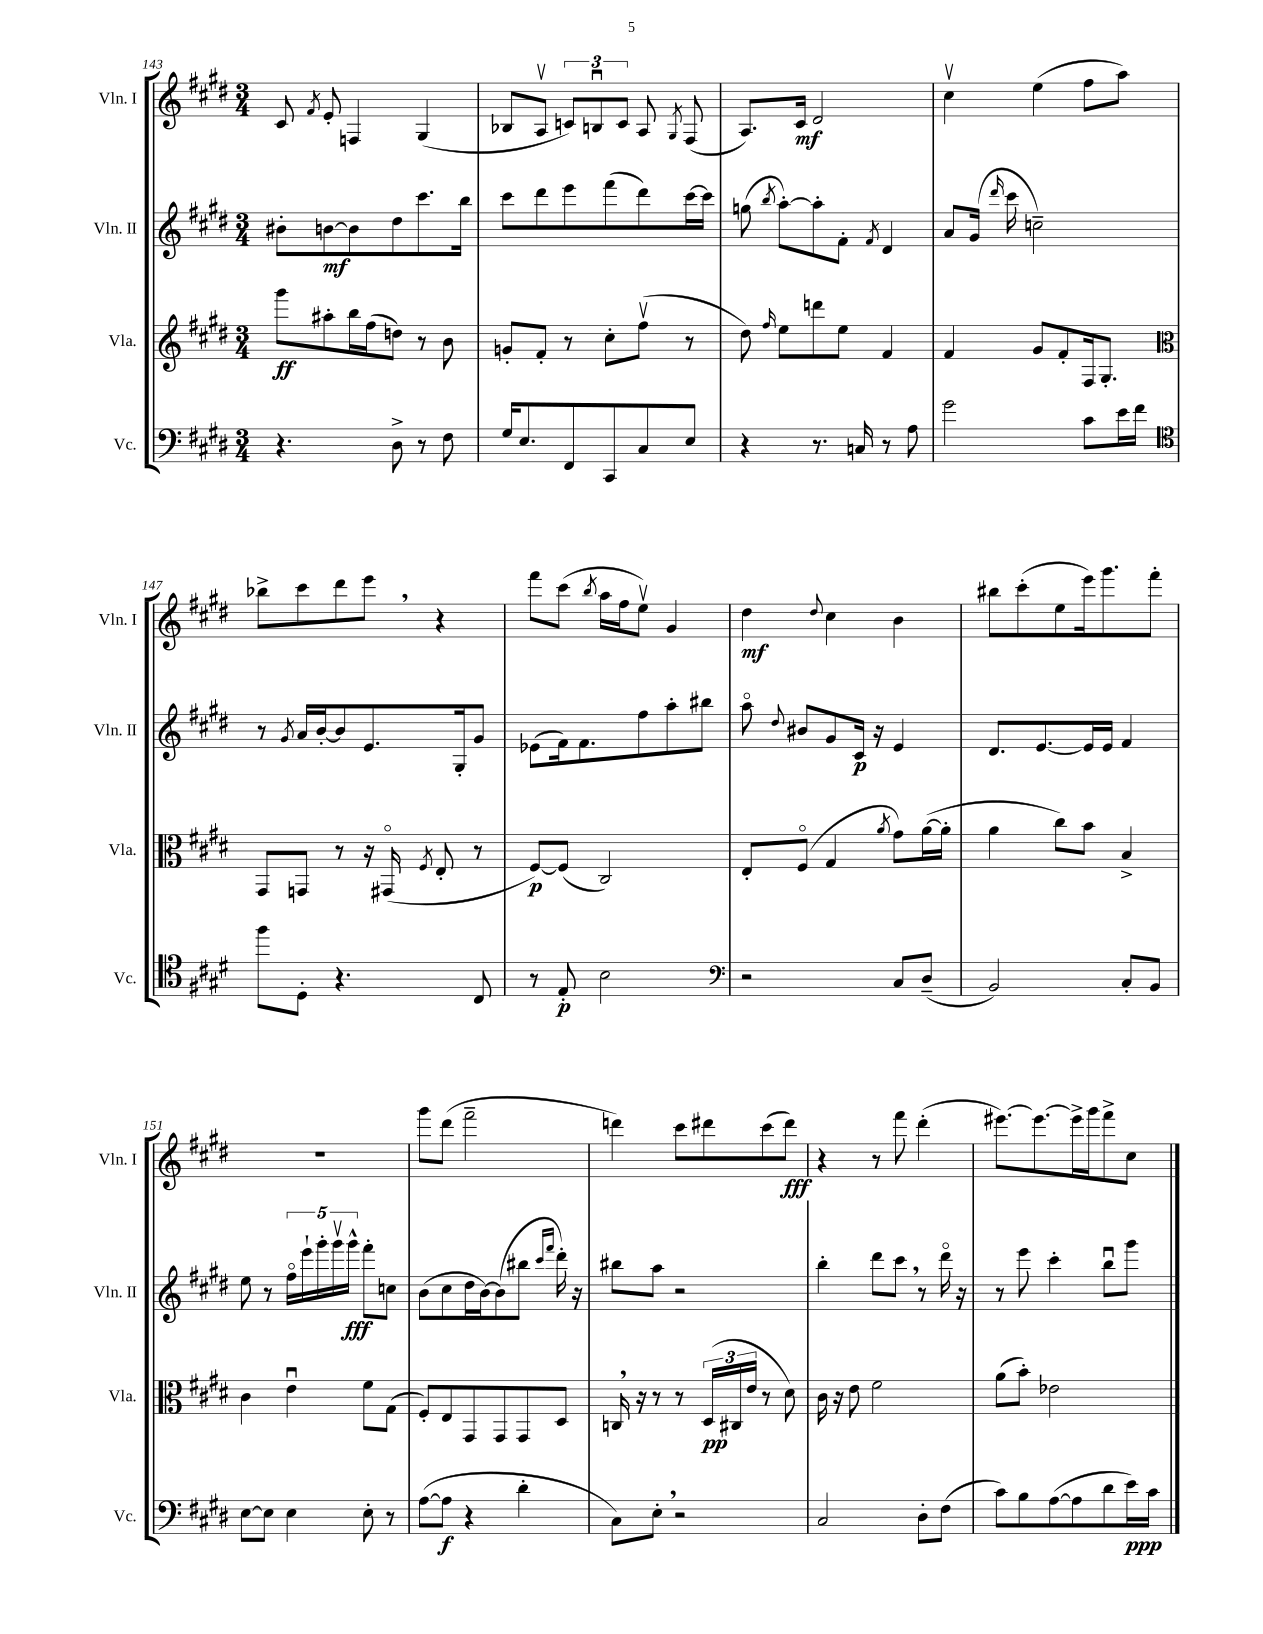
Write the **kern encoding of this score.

**kern	**dynam	**kern	**dynam	**kern	**dynam	**kern	**dynam
*part4	*part4	*part3	*part3	*part2	*part2	*part1	*part1
*staff4	*staff4	*staff3	*staff3	*staff2	*staff2	*staff1	*staff1
*I"Vc.	*	*I"Vla.	*	*I"Vln. II	*	*I"Vln. I	*
*I'Vc.	*	*I'Vla.	*	*I'Vln. II	*	*I'Vln. I	*
*clefF4	*	*clefG2	*	*clefG2	*	*clefG2	*
*k[f#c#g#d#]	*	*k[f#c#g#d#]	*	*k[f#c#g#d#]	*	*k[f#c#g#d#]	*
*M3/4	*	*M3/4	*	*M3/4	*	*M3/4	*
=143	=143	=143	=143	=143	=143	=143	=143
4.r	.	8ggg#\L	ff	8b#X'\L	.	8c#/	.
.	.	.	.	.	.	8qf#/	.
.	.	8aa#X'\	.	[8bn\	mf	8e'/	.
.	.	16bb\L	.	8b\]	.	4Fn/	.
.	.	(16ff#\J	.	.	.	.	.
8D#^\	.	8ddn\J)	.	8dd#\	.	.	.
8r	.	8r	.	8.ccc#\	.	(4G#/	.
8F#\	.	8b\	.	.	.	.	.
.	.	.	.	16bb\Jk	.	.	.
=144	=144	=144	=144	=144	=144	=144	=144
16G#/KL	.	8gn'/L	.	8ccc#\L	.	8B-X/L	.
8.E/	.	.	.	.	.	.	.
.	.	8f#'/J	.	8ddd#\	.	8Av/J	.
8FF#/	.	8r	.	8eee\	.	12cn/L)	.
.	.	.	.	.	.	12Bnu/	.
8CC#/	.	8cc#'\L	.	(8fff#\	.	.	.
.	.	.	.	.	.	12c/J	.
8C#/	.	(8ff#v\J	.	8ddd#\)	.	8A/	.
.	.	.	.	.	.	8qG#/	.
8E/J	.	8r	.	[16ccc#\L	.	(8F#/	.
.	.	.	.	16ccc#\JJ]	.	.	.
=145	=145	=145	=145	=145	=145	=145	=145
4r	.	8dd#\)	.	(8ggn\	.	8.A/L)	.
.	.	16qqff#/	.	8qbb/	.	.	.
.	.	8ee\L	.	[8aa'\L)	.	.	.
.	.	.	.	.	.	16c#/Jk	mf
8.r	.	8dddn\	.	8aa'\]	.	2d#/	.
.	.	8ee\J	.	8f#'\J	.	.	.
16Cn/	.	.	.	.	.	.	.
.	.	.	.	8qf#/	.	.	.
8r	.	4f#/	.	4d#/	.	.	.
8A\	.	.	.	.	.	.	.
=146	=146	=146	=146	=146	=146	=146	=146
2g#\	.	4f#/	.	8a/L	.	4cc#v\	.
.	.	.	.	(16g#/Jk	.	.	.
.	.	.	.	16qqddd#/	.	.	.
.	.	.	.	16ccc#\	.	.	.
.	.	8g#/L	.	2ccn~\)	.	(4ee\	.
.	.	8f#'/	.	.	.	.	.
8c#\L	.	16F#/k	.	.	.	8ff#\L	.
.	.	8.G#'/J	.	.	.	.	.
16e\L	.	.	.	.	.	8aa\J)	.
16f#\JJ	.	.	.	.	.	.	.
!!LO:LB:g=z
=147	=147	=147	=147	=147	=147	=147	=147
*clefC4	*	*clefC3	*	*	*	*	*
8ff#\L	.	8GG#/L	.	8r	.	8bb-X^\L	.
.	.	.	.	8qg#/	.	.	.
8D#'\J	.	8GGn/J	.	16a/LL	.	8ccc#\	.
.	.	.	.	[16b'/J	.	.	.
4.r	.	8r	.	8b/]	.	8ddd#\	.
.	.	16r	.	8.e/	.	8eee,\J	.
.	.	(16GG#X/	.	.	.	.	.
.	.	8qF#/	.	.	.	.	.
.	.	8E'/	.	.	.	4r	.
.	.	.	.	16G#'/k	.	.	.
8C#/	.	8r	.	8g#/J	.	.	.
=148	=148	=148	=148	=148	=148	=148	=148
8r	.	[8F#/L)	p	(8e-X\L	.	8fff#\L	.
8E'/	p	(8F#/J]	.	16f#\k)	.	(8ccc#\J	.
.	.	.	.	8.f#\	.	.	.
.	.	.	.	.	.	8qbb/	.
2B\	.	2C#/)	.	.	.	16aa\LL	.
.	.	.	.	.	.	16ff#\J	.
.	.	.	.	8ff#\	.	8eev\J)	.
.	.	.	.	8aa'\	.	4g#/	.
.	.	.	.	8bb#X\J	.	.	.
=149	=149	=149	=149	=149	=149	=149	=149
*clefF4	*	*	*	*	*	*	*
2r	.	8E'/L	.	8aa\	.	4dd#\	mf
.	.	.	.	8qqdd#/	.	.	.
.	.	(8F#/J	.	8b#X/L	.	.	.
.	.	.	.	.	.	8qqdd#/	.
.	.	4G#/	.	8g#/	.	4cc#\	.
.	.	.	.	16c#/Jk	p	.	.
.	.	.	.	16r	.	.	.
.	.	8qa/	.	.	.	.	.
8C#/L	.	8g#\L)	.	4e/	.	4b\	.
(8D#~/J	.	([16a\L	.	.	.	.	.
.	.	16a'\JJ]	.	.	.	.	.
=150	=150	=150	=150	=150	=150	=150	=150
2BB/)	.	4a\	.	8.d#/L	.	8bb#X\L	.
.	.	.	.	.	.	(8ccc#'\	.
.	.	.	.	[8.e/	.	.	.
.	.	8cc#\L)	.	.	.	8ee\	.
.	.	8b\J	.	16e/L]	.	16eee\k)	.
.	.	.	.	16e/JJ	.	8.ggg#\	.
8C#'/L	.	4B^/	.	4f#/	.	.	.
8BB/J	.	.	.	.	.	8fff#'\J	.
!!LO:LB:g=z
=151	=151	=151	=151	=151	=151	=151	=151
[8E\L	.	4c#\	.	8ee\	.	2.r	.
8E\J]	.	.	.	8r	.	.	.
4E\	.	4eu\	.	20ff#\LL	.	.	.
.	.	.	.	20eee`\	.	.	.
.	.	.	.	20ggg#'\	.	.	.
.	.	.	.	20ggg#v\	.	.	.
.	.	.	.	20ggg#^^\JJ	fff	.	.
8E'\	.	8f#\L	.	8fff#'\L	.	.	.
8r	.	(8G#\J	.	8ccn\J	.	.	.
=152	=152	=152	=152	=152	=152	=152	=152
([8A\L	.	8F#'/L)	.	(8b\L	.	8ggg#\L	.
8A\J]	f	8E/	.	8cc#\	.	(8ddd#\J	.
4r	.	8GG#/	.	16dd#\L	.	2fff#~\	.
.	.	.	.	[16b\J)	.	.	.
.	.	8GG#/	.	(8b\]	.	.	.
4d#'\	.	8GG#/	.	8bb#X\J	.	.	.
.	.	.	.	16qqccc#/LL	.	.	.
.	.	.	.	16qqfff#/JJ	.	.	.
.	.	8D#/J	.	16ddd#'\)	.	.	.
.	.	.	.	16r	.	.	.
=153	=153	=153	=153	=153	=153	=153	=153
8C#\L)	.	16Cn,/	.	8bb#X\L	.	4dddn\)	.
.	.	16r	.	.	.	.	.
8E',\J	.	8r	.	8aa\J	.	.	.
2r	.	8r	.	2r	.	8ccc#\L	.
.	.	(24D#/LL	pp	.	.	8ddd#X\	.
.	.	24C#X/	.	.	.	.	.
.	.	24e/JJ	.	.	.	.	.
.	.	8r	.	.	.	(8ccc#\	.
.	.	8d#\)	.	.	.	8ddd#\J)	fff
=154	=154	=154	=154	=154	=154	=154	=154
2C#/	.	16c#\	.	4bb'\	.	4r	.
.	.	16r	.	.	.	.	.
.	.	8e\	.	.	.	.	.
.	.	2f#\	.	8ddd#\L	.	8r	.
.	.	.	.	8ccc#,\J	.	8fff#\	.
8D#'\L	.	.	.	8r	.	(4ddd#'\	.
(8F#\J	.	.	.	16ddd#\	.	.	.
.	.	.	.	16r	.	.	.
=155	=155	=155	=155	=155	=155	=155	=155
8c#\L)	.	(8a\L	.	8r	.	[8.eee#X\L)	.
8B\	.	8b'\J)	.	8eee\	.	.	.
.	.	.	.	.	.	8.eee#\_	.
([8A\	.	2e-X\	.	4ccc#'\	.	.	.
8A\]	.	.	.	.	.	16eee#^\L]	.
.	.	.	.	.	.	16ggg#\J	.
8d#\	.	.	.	8bbu\L	.	8fff#^\	.
16e\L)	ppp	.	.	8ggg#\J	.	8cc#\J	.
16c#\JJ	.	.	.	.	.	.	.
==	==	==	==	==	==	==	==
*-	*-	*-	*-	*-	*-	*-	*-
